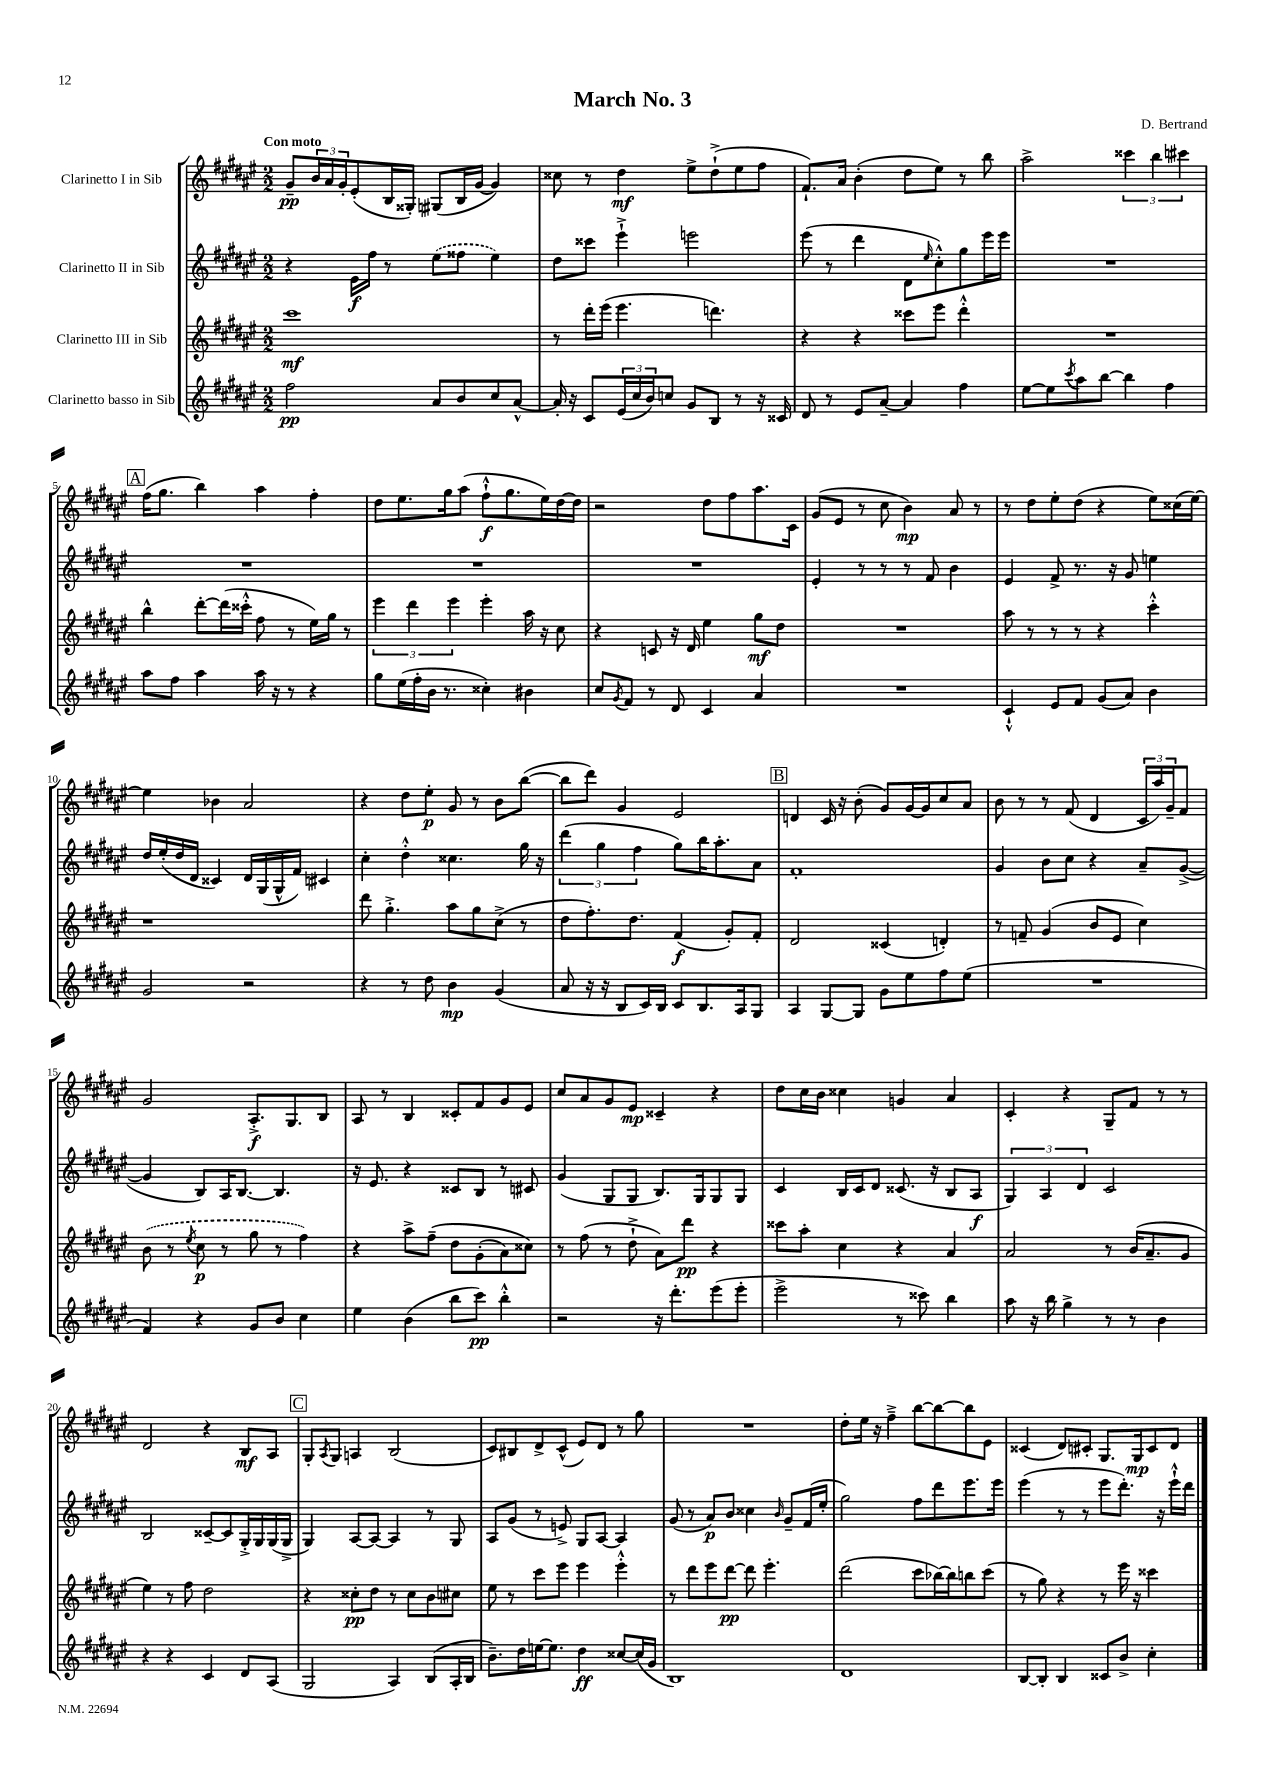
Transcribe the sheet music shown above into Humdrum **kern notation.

**kern	**kern	**kern	**kern
*staff4	*staff3	*staff2	*staff1
*clefG2	*clefG2	*clefG2	*clefG2
*k[f#c#g#d#a#e#]	*k[f#c#g#d#a#e#]	*k[f#c#g#d#a#e#]	*k[f#c#g#d#a#e#]
*M2/2	*M2/2	*M2/2	*M2/2
2ff#\	1ccc#	4r	8g#~/L
.	.	.	24b/L
.	.	.	24a#/
.	.	.	24g#'/J
.	.	16e#\LL	(8e#'/
.	.	16ff#\JJ	.
.	.	8r	16B/L
.	.	.	16G##'/JJ)
8a#/L	.	(8ee#\L	(8G#/L
8b/	.	8ff##\J	16B/L
.	.	.	[16g#/JJ
8cc#/	.	4ee#\)	4g#/])
[8a#^^/J	.	.	.
=	=	=	=
16a#'/]	8r	8dd#\L	8cc##\
16r	.	.	.
8c#/L	16ddd#'\LL	8ccc##\J	8r
.	(16eee#\JJ	.	.
(24e#/L	4.eee#\	4eee#`^\	4dd#\
24cc#/	.	.	.
24b/J)	.	.	.
8cc/J	.	.	.
8g#/L	.	2eee\	8ee#^\L
8B/J	4.ddd\)	.	(8dd#`^\
8r	.	.	8ee#\
16r	.	.	8ff#\J
16c##/	.	.	.
=	=	=	=
8d#/	4r	(8eee#\	8.f#`/L)
8r	.	8r	.
.	.	.	16a#/Jk
8e#/L	4r	4ddd#\	(4b'\
[8a#~/J	.	.	.
4a#/]	8ccc##\L	8d#\L	8dd#\L
.	.	16qqee#/	.
.	8eee#\J	8cc#'^^\)	8ee#\J)
4ff#\	4ddd#'^^\	8gg#\	8r
.	.	16eee#\L	8bb\
.	.	16eee#\JJ	.
=	=	=	=
[8ee#\L	1r	1r	2aa#^\
8ee#\]	.	.	.
8qccc#/	.	.	.
8aa#\	.	.	.
[8bb\J	.	.	.
4bb\]	.	.	6ccc##\
.	.	.	6bb\
4ff#\	.	.	.
.	.	.	6ccc#\
=	=	=	=
8aa#\L	4bb^^\	1r	(16ff#\LK
.	.	.	8.gg#\J
8ff#\J	.	.	.
4aa#\	[8ddd#'\L	.	4bb\)
.	(16ddd#\]L	.	.
.	16ccc##'^^\JJ	.	.
16aa#\	8ff#\	.	4aa#\
16r	.	.	.
8r	8r	.	.
4r	16ee#\LL)	.	4ff#'\
.	16gg#\JJ	.	.
.	8r	.	.
=	=	=	=
8gg#\L	6eee#\	1r	8dd#\L
(16ee#\L	.	.	8.ee#\
.	6ddd#\	.	.
16ff#'\	.	.	.
16b\JJ	.	.	.
8.r	.	.	16gg#\k
.	6eee#\	.	.
.	.	.	(8aa#\J
4cc##'\)	4eee#'\	.	8ff#`^^\L
.	.	.	8.gg#\
4b#\	16aa#\	.	.
.	16r	.	16ee#\L)
.	8cc#\	.	[16dd#\
.	.	.	16dd#\]JJ
=	=	=	=
8cc#/L	4r	1r	2r
8qg#/	.	.	.
8f#/J	.	.	.
8r	8c/	.	.
8d#/	16r	.	.
.	16d#/	.	.
4c#/	4ee#\	.	8dd#\L
.	.	.	8ff#\
4a#/	8gg#\L	.	8.aa#\
.	8dd#\J	.	.
.	.	.	16c#\Jk
=	=	=	=
1r	1r	4e#'/	(8g#/L
.	.	.	8e#/J
.	.	8r	8r
.	.	8r	8cc#\
.	.	8r	4b\)
.	.	8f#/	.
.	.	4b\	8a#/
.	.	.	8r
=	=	=	=
4c#`^^/	8aa#\	4e#/	8r
.	8r	.	8dd#\L
8e#/L	8r	8f#^/	8ee#'\
8f#/J	8r	8.r	(8dd#\J
(8g#/L	4r	.	4r
.	.	16r	.
8a#/J)	.	8g#/	.
4b\	4ccc#'^^\	4ee\	8ee#\L)
.	.	.	(16cc##\L
.	.	.	[16ee#\JJ)
=	=	=	=
2g#/	1r	16dd#/LL	4ee#\]
.	.	(16ee#'/	.
.	.	16dd#/	.
.	.	16d#/JJ	.
.	.	4c##/)	4b-\
2r	.	16d#/LL	2a#/
.	.	(16G#/	.
.	.	16G#^^/	.
.	.	16f#/JJ)	.
.	.	4c#/	.
=	=	=	=
4r	8ddd#\	4cc#'\	4r
.	4.gg#'^\	.	.
8r	.	4dd#'^^\	8dd#\L
8dd#\	.	.	8ee#'\J
4b\	8aa#\L	4.cc##\	8g#/
.	8gg#\	.	8r
(4g#/	(8cc#^\J	.	8b\L
.	8r	16gg#\	([8bb\J
.	.	16r	.
=	=	=	=
8a#/	8dd#\L	(6ddd#\	8bb\]L
16r	8.ff#'\)	.	8ddd#\J)
.	.	6gg#\	.
16r	.	.	.
8B/L	.	.	4g#/
.	8.dd#\J	.	.
.	.	6ff#\	.
16c#/L)	.	.	.
16B/JJ	.	.	.
8c#/L	(4f#/	8gg#\L)	2e#/
8.B/	.	16bb\K	.
.	.	8.aa#'\	.
.	8g#'/L)	.	.
16A#/k	.	.	.
8G#/J	8f#'/J	8a#\J	.
=	=	=	=
4A#/	2d#/	1f#'	4d/
[8G#/L	.	.	16c#/
.	.	.	16r
8G#/]J	.	.	(8b'\
8g#\L	(4c##/	.	8g#/L)
8ee#\	.	.	[16g#/L
.	.	.	16g#/]J
8ff#\	4d'/)	.	8cc#/
(8ee#\J	.	.	8a#/J
=	=	=	=
1r	8r	4g#/	8b\
.	8f~/	.	8r
.	(4g#/	8b\L	8r
.	.	8cc#\J	(8f#/
.	8b/L	4r	4d#/
.	8e#/J	.	.
.	4cc#\)	8a#~/L	24c#/LL
.	.	.	24aa#/)
.	.	.	24g#~/J
.	.	([8g#^/J	8f#/J
=	=	=	=
4f#/)	(8b\	4g#/]	2g#/
.	8r	.	.
.	8qee#/	.	.
4r	8cc#\	8B/L)	.
.	8r	16A#/K	.
.	.	[8.B/J	.
8g#/L	8gg#\	.	8.A#'^/L
8b/J	8r	4.B/]	.
.	.	.	8.G#/
4cc#\	4ff#\)	.	.
.	.	.	8B/J
=	=	=	=
4ee#\	4r	16r	8A#/
.	.	8.e#/	.
.	.	.	8r
(4b\	8aa#^\L	4r	4B/
.	&(8ff#~\J	.	.
8bb\L	8dd#\L	8c##/L	8c##'/L
8ccc#\J)	(8g#'\	8B/J	8f#/
4bb'^^\	8a#\)	8r	8g#/
.	8cc##\J&)	8c#/	8e#/J
=	=	=	=
2r	8r	(4g#/	8cc#/L
.	(8ff#\	.	8a#/
.	8r	8G#/L	8g#/
.	8dd#`^\	8G#/J	8e#/J
16r	8a#\L)	8.B/L)	4c##~/
8.ddd#'\L	.	.	.
.	8ddd#\J	.	.
.	.	16G#/k	.
(8eee#\	4r	8G#/	4r
8eee#'\J	.	8G#/J	.
=	=	=	=
2eee#^\	8ccc##\L	4c#/	8dd#\L
.	8aa#'\J	.	16cc#\L
.	.	.	16b\JJ
.	4cc#\	16B/LL	4cc##\
.	.	16c#/J	.
.	.	8d#/J	.
8r	4r	(8.c##/	4g/
8ccc##\)	.	.	.
.	.	16r	.
4bb\	4a#/	8B/L	4a#/
.	.	8A#/J	.
=	=	=	=
8aa#\	2a#/	6G#/)	4c#'/
16r	.	.	.
.	.	6A#/	.
16bb\	.	.	.
4gg#^\	.	.	4r
.	.	6d#/	.
8r	8r	2c#/	8G#~/L
8r	(16b/LK	.	8f#/J
.	8.a#~/	.	.
4b\	.	.	8r
.	8g#/J	.	8r
=	=	=	=
4r	4ee#\)	2B/	2d#/
4r	8r	.	.
.	8ff#\	.	.
4c#/	2dd#\	[8c##~/L	4r
.	.	8c##/]	.
8d#/L	.	16G#'^/L	8B/L
.	.	16G#/	.
(8A#/J	.	(16G#/	8A#/J
.	.	16G#^/JJ	.
=	=	=	=
2G#/	4r	4G#/)	8G#'/L
.	.	.	8qA#/
.	.	.	8G#/J
.	8cc##'\L	[8A#/L	4A/
.	8dd#\J	8A#/_J	.
4A#/)	8r	4A#/]	(2B/
.	8cc##\L	.	.
(8B/L	8b\	8r	.
16A#'/L	8cc#\J	8G#/	.
16B/JJ	.	.	.
=	=	=	=
8.b~\L)	8ee#\	8A#/L	8c#/L)
.	8r	(8g#/J	8B#/
16dd#\L	.	.	.
[16ee\J	8ccc#\L	8r	8d#^/
8.ee\]J	.	.	.
.	8eee#\J	8e^/)	(8c#^^/J
4dd#\	4eee#\	8G#/L	8e#/L)
.	.	[8A#/J	8d#/J
[8cc##/L	4eee#'^^\	4A#/]	8r
(16cc##/]L	.	.	8gg#\
16g#/JJ	.	.	.
=	=	=	=
1B)	8r	(8g#/	1r
.	8ddd#\L	8r	.
.	8eee#\	8a#/L)	.
.	[8ddd#\J	8b/J	.
.	8ddd#\]	4cc##\	.
.	4.eee#'\	.	.
.	.	16qqb/	.
.	.	8g#~/L	.
.	.	(16f#/L	.
.	.	16ee#'/JJ	.
=	=	=	=
1d#	(2ddd#\	2gg#\)	8dd#'\L
.	.	.	16ee#\Jk
.	.	.	16r
.	.	.	4ff#~^\
.	8ccc#\L	8ff#\L	[8bb\L
.	[16bb-\L)	8ddd#\	8bb\_
.	16bb-\]J	.	.
.	8bb\	8.eee#\	8bb\]
.	(8ccc#\J	.	8e#\J
.	.	16eee#\Jk	.
=	=	=	=
[8B/L	8r	(4eee#\	(4c##/
8B'/]J	8gg#\)	.	.
4B/	4r	8r	8d#/L)
.	.	8r	8c#'/J
8c##/L	8r	8eee#\L	8.G#/L
8b^/J	16eee#\	8.ddd#'\J)	.
.	16r	.	16G#/k
4cc#'\	4ccc##\	.	8c#/
.	.	16r	.
.	.	16eee#`^^\LL	8d#/J
.	.	16ddd#\JJ	.
==	==	==	==
*-	*-	*-	*-
